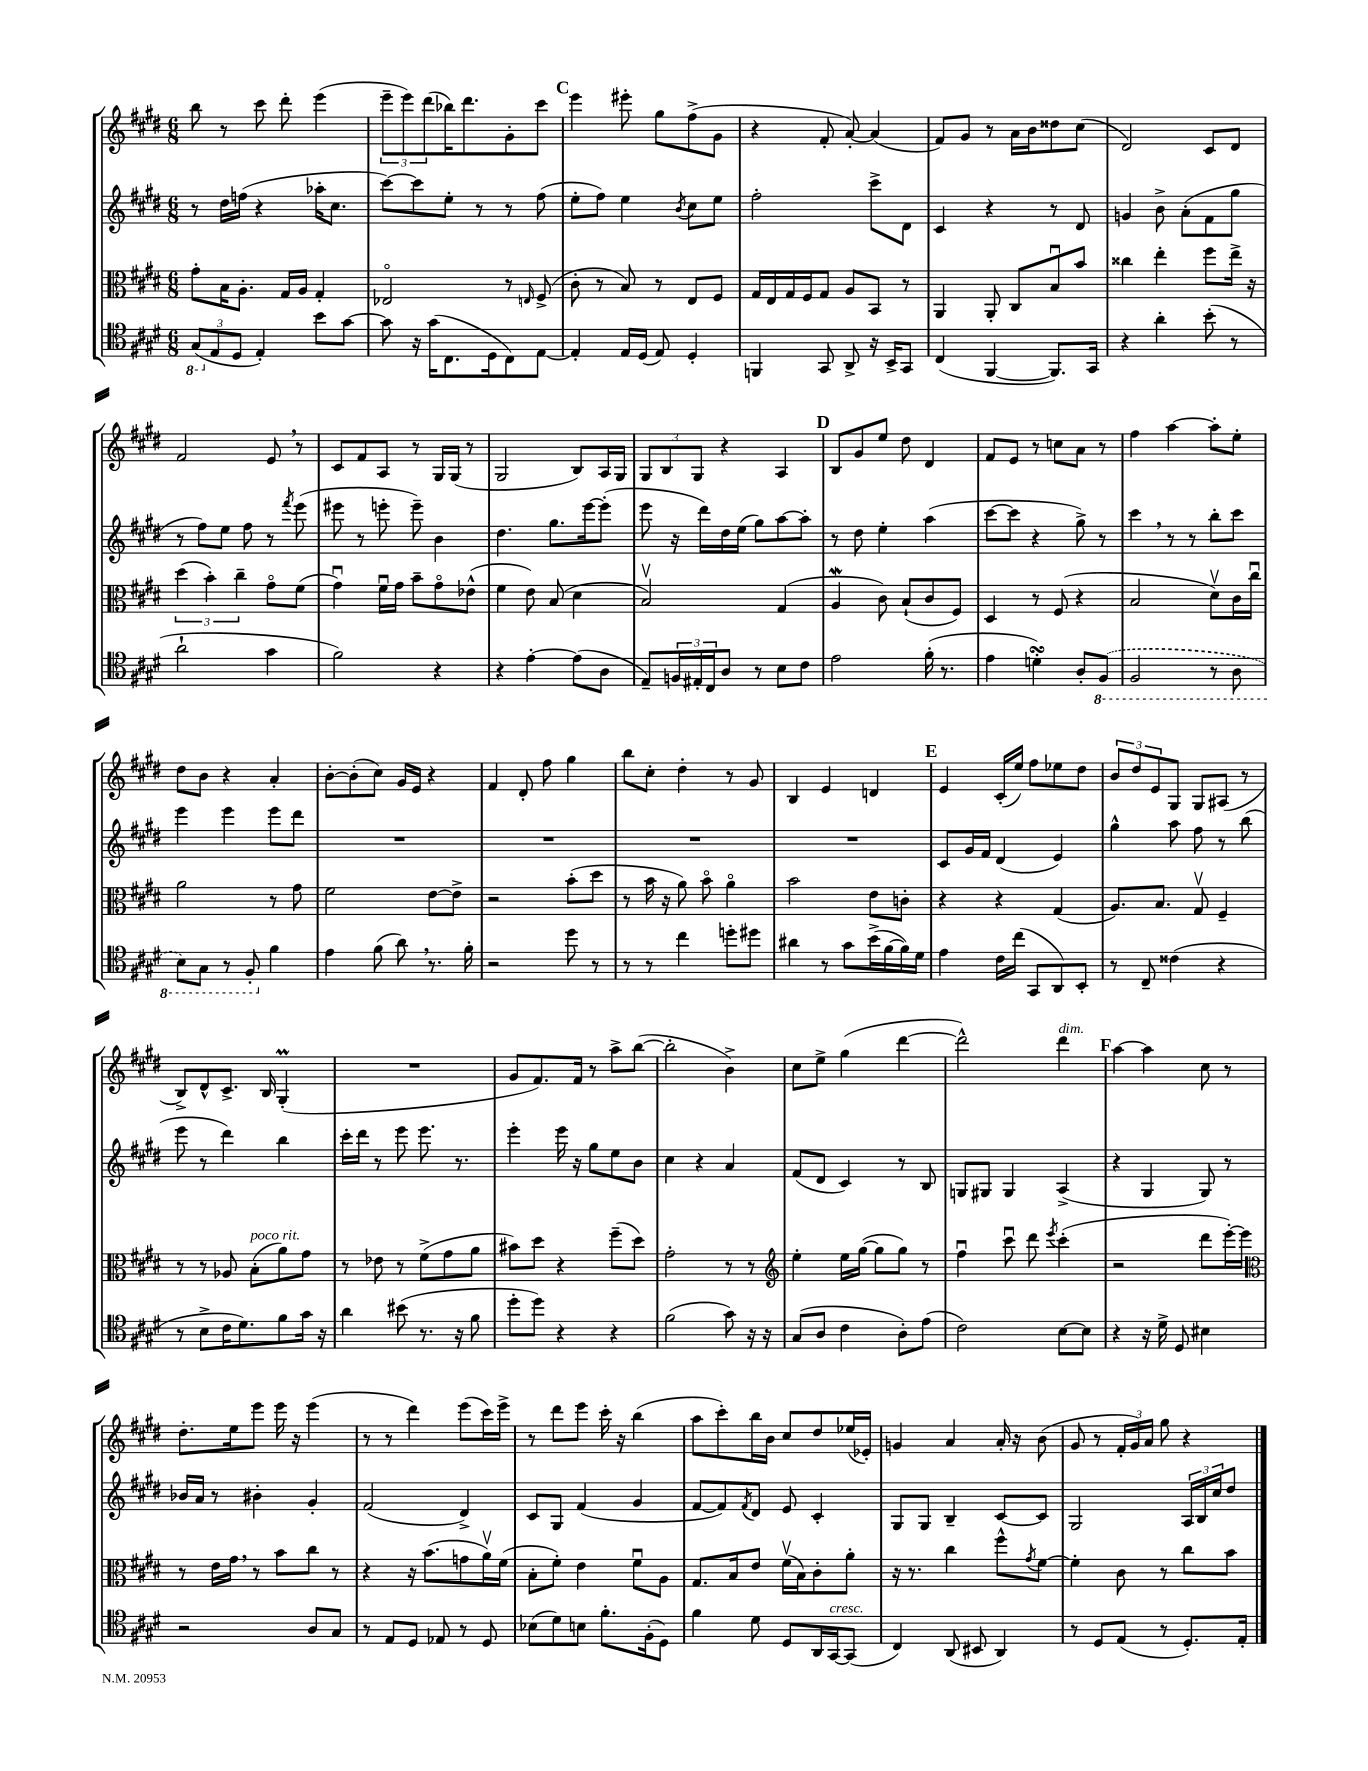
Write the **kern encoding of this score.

**kern	**kern	**kern	**kern
*part4	*part3	*part2	*part1
*staff4	*staff3	*staff2	*staff1
*clefC4	*clefC3	*clefG2	*clefG2
*k[f#c#g#d#]	*k[f#c#g#d#]	*k[f#c#g#d#]	*k[f#c#g#d#]
*M6/8	*M6/8	*M6/8	*M6/8
*8ba	*	*	*
=57	=57	=57	=57
(12GG#/L	8g#'\L	8r	8bb\
*X8ba	*	*	*
12E/	.	.	.
.	16B\K	16dd#\LL	8r
12D#/J	.	.	.
.	8.A'\J	(16ffn\JJ	.
4E'/)	.	4r	8ccc#\
.	16G#/LL	.	8ddd#'\
.	16A/JJ	.	.
8b\L	4G#'/	16aa-X'\KL	(4eee\
.	.	8.cc#\J	.
[8g#\J	.	.	.
=58	=58	=58	=58
8g#\]	2E-X/	[8ccc#\L)	12eee~\L
.	.	.	12eee\)
16r	.	8ccc#\]	.
.	.	.	(12ddd#\
(16g#\KL	.	.	.
8.C#\	.	8ee'\J	16bb-X\K)
.	.	.	8.ddd#\
.	.	8r	.
16D#\k	.	.	.
8C#\)	8r	8r	8g#'\
.	16qqEn/	.	.
[8E\J	(8F#^/	(8ff#\	8ccc#\J
!!LO:REH:place=s1:t=C
=59	=59	=59	=59
4E'/]	8c#'\	8ee'\L	4eee\
.	8r	8ff#\J)	.
16E/LL	8B/)	4ee\	8eee#X'\
(16D#/JJ	.	.	.
8E/)	8r	.	8gg#\L
.	.	8qb/	.
4D#'/	8E/L	8cc#\L	(8ff#^\
.	8F#/J	8ee\J	8g#\J
=60	=60	=60	=60
4FFn/	16G#/LL	2ff#'\	4r
.	16E/	.	.
.	16G#/	.	.
.	16F#/J	.	.
8GG#/	8G#/J	.	8f#'/
8AA^/	8A/L	.	[8a'/)
16r	8BB/J	8ccc#^\L	(4a/]
16BB^/KL	.	.	.
8GG#/J	8r	8d#\J	.
=61	=61	=61	=61
(4C#/	4AA/	4c#/	8f#/L)
.	.	.	8g#/J
[4FF#/	8AA'/	4r	8r
.	8C#/L	.	16a\LL
.	.	.	16b\J
8.FF#/L])	8Bu/	8r	8dd##X\
.	8b/J	8d#/	(8cc#\J
16GG#/Jk	.	.	.
=62	=62	=62	=62
4r	4cc##X\	4gn/	2d#/)
4a'\	4ee'\	8b^\	.
.	.	(8a'\L	.
(8b'\	8ff#\L	8f#\	8c#/L
8r	16ee^\Jk	8gg#\J	8d#/J
.	16r	.	.
!!LO:LB:g=z
=63	=63	=63	=63
2a`\	(6dd#\	8r	2f#/
.	.	8ff#\L)	.
.	6b'\)	.	.
.	.	8ee\J	.
.	6cc#~\	.	.
.	.	8ff#\	.
4g#\	8g#\L	8r	8e,/
.	.	8qfff#/	.
.	(8f#\J	(8eee\	8r
=64	=64	=64	=64
2f#\)	4g#u\)	8eee#X\	8c#/L
.	.	8r	8f#/
.	16f#u\LL	8eeen'\	8A/J
.	16g#\JJ	.	.
.	8b~\L	8eee~\)	8r
4r	8g#\	4b\	16G#/LL
.	.	.	(16G#/JJ
.	(8e-X^^\J	.	8r
=65	=65	=65	=65
4r	4f#\	4.dd#\	2G#/
[4e'\	8e\)	.	.
.	(8B/	8.gg#\L	.
(8e\L]	4d#\	.	8B/L)
.	.	[16eee\k	.
8A\J	.	(8eee'\J]	16A/L
.	.	.	16G#/JJ
=66	=66	=66	=66
8E~/L)	2Bv/)	8eee\	12G#/L
.	.	.	12B/
24Fn/L	.	16r	.
24E#X'/	.	.	12G#/J
.	.	16ddd#\LL)	.
24C#/J	.	.	.
8A/J	.	16dd#\	4r
.	.	(16ee\JJ	.
8r	.	8gg#\L)	.
8B\L	(4G#/	[8aa\	4A/
8c#\J	.	8aa'\J]	.
!!LO:REH:place=s1:t=D
=67	=67	=67	=67
2e\	4Aw/	8r	8B/L
.	.	8dd#\	8g#/
.	8c#\)	4ee'\	8ee/J
.	(8B`/L	.	8dd#\
(16f#'\	8c#/	(4aa\	4d#/
8.r	.	.	.
.	8F#/J)	.	.
=68	=68	=68	=68
4e\	4D#/	[8ccc#\L	8f#/L
.	.	8ccc#\J]	8e/J
4dnsSSs'\)	8r	4r	8r
.	(8F#/	.	8ccn\L
8A'/L	4r	8gg#^\)	8a\J
*8ba	*	*	*
(8FF#/J	.	8r	8r
=69	=69	=69	=69
2FF#/	2B/	4ccc#,\	4ff#\
.	.	8r	[4aa\
.	.	8r	.
8r	8d#v\L)	8bb'\L	8aa'\L]
8AA\	16c#\L	8ccc#\J	8ee'\J
.	16cc#u\JJ	.	.
!!LO:LB:g=z
=70	=70	=70	=70
8BB\L)	2a\	4eee\	8dd#\L
8GG#\J	.	.	8b\J
8r	.	4eee\	4r
8FF#'/	.	.	.
*X8ba	*	*	*
4f#\	8r	8eee\L	4a'/
.	8g#\	8ddd#\J	.
=71	=71	=71	=71
4e\	2f#\	2.r	[8b'\L
.	.	.	(8b'\]
(8f#\	.	.	8cc#\J)
8a,\)	.	.	16g#/LL
.	.	.	16e/JJ
8.r	[8e\L	.	4r
.	8e^\J]	.	.
16f#'\	.	.	.
=72	=72	=72	=72
2r	2r	2.r	4f#/
.	.	.	8d#'/
.	.	.	8ff#\
8dd#\	(8b'\L	.	4gg#\
8r	8dd#\J	.	.
=73	=73	=73	=73
8r	8r	2.r	8bb\L
8r	16b\	.	8cc#'\J
.	16r	.	.
4cc#\	8a\)	.	4dd#'\
.	8b\	.	.
8ddn'\L	4a\	.	8r
8dd#X\J	.	.	8g#/
=74	=74	=74	=74
4a#X\	2b\	2.r	4B/
8r	.	.	4e/
8g#\L	.	.	.
(16b^\L	8e\L	.	4dn/
[16f#\	.	.	.
16f#\])	8cn'\J	.	.
16d#\JJ	.	.	.
!!LO:REH:place=s1:t=E
=75	=75	=75	=75
4e\	4r	8c#/L	4e/
.	.	16g#/L	.
.	.	16f#/JJ	.
16c#\LL	4r	(4d#/	(16c#'/LL
(16cc#\JJ	.	.	16ee/JJ)
8GG#/L	.	.	8ff#\L
8AA/)	(4G#/	4e/)	8ee-X\
8BB'/J	.	.	8dd#\J
=76	=76	=76	=76
8r	8.A/L)	4gg#^^\	12b/L
.	.	.	12dd#/
8C#~/	.	.	.
.	.	.	12e/
.	8.B/J	.	.
(4c##X\	.	8aa\	8G#/J
.	8G#v/	8ff#\	8G#/L
4r	4F#~/	8r	(8A#X/J
.	.	(8bb\	8r
!!LO:LB:g=z
=77	=77	=77	=77
8r	8r	8eee\	8B^/L)
8B^\L	8r	8r	8d#^^/
16c#\K	8A-X/	4ddd#\)	8.c#^/J
8.d#\)	.	.	.
!	!LO:TX:a:i:t=poco rit.	!	!
.	(8B'\L	.	.
.	.	.	16B/
8f#\	8a\)	4bb\	(4G#m'/
16g#\Jk	8g#\J	.	.
16r	.	.	.
=78	=78	=78	=78
4a\	8r	16ccc#'\LL	2.r
.	.	16ddd#\JJ	.
.	8e-X\	8r	.
(8b#X\	8r	8eee\	.
8.r	(8f#^\L	8.eee\	.
.	8g#\	.	.
16r	.	8.r	.
8f#\	8a\J	.	.
=79	=79	=79	=79
8dd#'\L	8b#X\L)	4eee'\	8g#/L
8dd#\J)	8dd#\J	.	8.f#/)
4r	4r	16eee\	.
.	.	16r	16f#/Jk
.	.	8gg#\L	8r
4r	(8ff#~\L	8ee\	8aa^\L
.	8dd#\J)	8b\J	([8bb\J
=80	=80	=80	=80
(2f#\	2g#'\	4cc#\	2bb'\]
.	.	4r	.
8g#\)	8r	4a/	4b^\)
16r	8r	.	.
16r	.	.	.
=81	=81	=81	=81
*	*clefG2	*	*
(8G#/L	4ee'\	(8f#/L	8cc#\L
8A/J	.	8d#/J	8ee^\J
4c#\	16ee\LL	4c#/)	(4gg#\
.	([16gg#\JJ	.	.
.	8gg#\L]	.	.
8A'\L)	8gg#\J)	8r	[4ddd#\
(8e\J	8r	8B/	.
=82	=82	=82	=82
2c#\)	4ff#u\	8Gn/L	2ddd#^^\])
.	.	8G#X/J	.
.	8ccc#u\	4G#/	.
.	8ddd#\	.	.
.	8qeee/	.	.
!	!	!	!LO:TX:a:i:t=dim.
[8B\L	(4ccc#'\	(4A^/	4ddd#\
8B\J]	.	.	.
!!LO:REH:place=s1:t=F
=83	=83	=83	=83
4r	2r	4r	[4aa\
16r	.	4G#/	4aa\]
16d#^\	.	.	.
8D#/	.	.	.
4B#X\	8ddd#\L	8G#/)	8cc#\
.	[16eee'\L)	8r	8r
.	16eee\JJ]	.	.
!!LO:LB:g=z
=84	=84	=84	=84
*	*clefC3	*	*
2r	8r	16b-X/LL	8.dd#'\L
.	.	16a/JJ	.
.	16e\LL	8r	.
.	16g#,\JJ	.	16ee\k
.	8r	4b#X'\	8eee\J
.	8b\L	.	16eee\
.	.	.	16r
8A/L	8cc#\J	4g#'/	(4eee\
8G#/J	8r	.	.
=85	=85	=85	=85
8r	4r	(2f#/	8r
8E/L	.	.	8r
8D#/J	16r	.	4ddd#\)
.	(8.b\L	.	.
8E-X/	.	.	.
8r	8gn\	4d#^/)	(8eee\L
8D#/	16av\L)	.	16ccc#\L)
.	(16f#\JJ	.	16eee^\JJ
=86	=86	=86	=86
(8B-X\L	8B'\L	8c#/L	8r
8d#\)	8f#'\J)	8G#/J	8ddd#\L
8Bn\J	4e\	(4f#/	8eee\J
8.f#'\L	.	.	16ccc#'\
.	.	.	16r
.	8f#u\L	4g#/	(4bb\
(16F#'\k	.	.	.
8D#\J)	8A\J	.	.
=87	=87	=87	=87
4f#\	8.G#/L	[8f#/L	8aa\L
.	.	8f#/])	8ccc#'\)
.	16B/k	.	.
.	.	8qf#/	.
8d#\	8e/J	8d#/J	16bb\L
.	.	.	16b\JJ
8D#/L	(16f#v\LL	8e/	8cc#/L
.	16B\J)	.	.
16AA/L	8c#'\	4c#'/	8dd#/
!LO:TX:a:i:t=cresc.	!	!	!
[16GG#/J	.	.	.
(8GG#/J]	8a'\J	.	(16ee-X/L
.	.	.	16e-X'/JJ)
=88	=88	=88	=88
4C#/)	16r	8G#/L	4gn/
.	8.r	.	.
.	.	8G#/J	.
(8AA/	4cc#\	4B~/	4a/
8BB#X/	.	.	.
4AA/)	8ff#^^\L	[8c#/L	16a'/
.	.	.	16r
.	8qg#/	.	.
.	[8f#\J	8c#/J]	(8b\
=89	=89	=89	=89
8r	4f#'\]	2G#/	8g#/
8D#/L	.	.	8r
(8E/J	8c#\	.	24f#'/LL
.	.	.	24g#/)
.	.	.	24a/JJ
8r	8r	.	8gg#\
8.D#'/L)	8cc#\L	24A/LL	4r
.	.	24B/	.
.	.	24cc#/J	.
.	8b\J	8dd#/J	.
16E'/Jk	.	.	.
==	==	==	==
*-	*-	*-	*-
